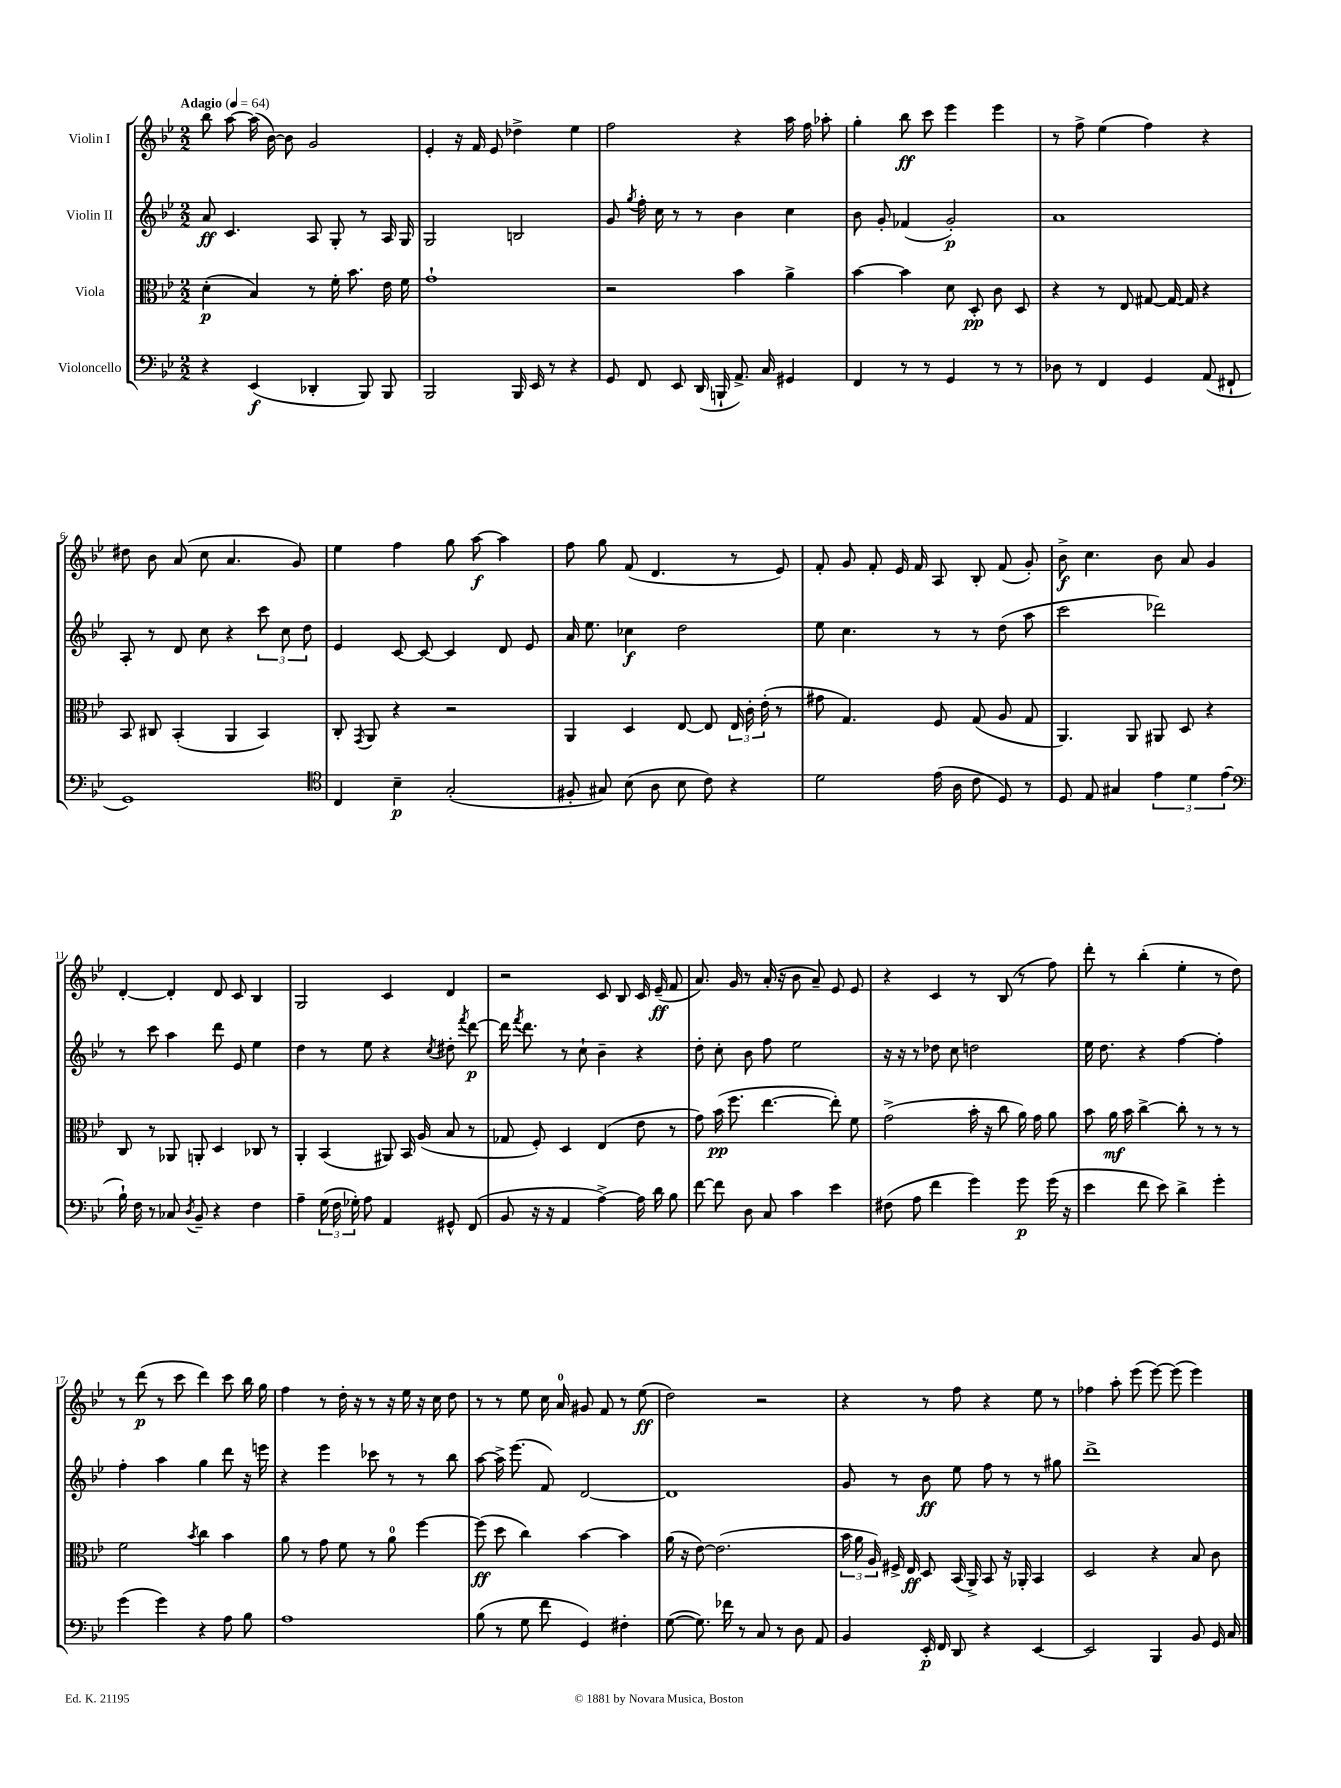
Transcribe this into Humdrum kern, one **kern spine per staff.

**kern	**kern	**kern	**kern
*staff4	*staff3	*staff2	*staff1
*clefF4	*clefC3	*clefG2	*clefG2
*k[b-e-]	*k[b-e-]	*k[b-e-]	*k[b-e-]
*M2/2	*M2/2	*M2/2	*M2/2
*MM64	*MM64	*MM64	*MM64
4r	(4d'	8a	8bb-
.	.	4.c	[8aa
(4EE-	4B-)	.	(16aa]
.	.	.	[16b-)
.	.	.	8b-]
4DD-'	8r	8A	2g
.	16f'	8G'	.
.	8.b-	.	.
8BBB-)	.	8r	.
8BBB-	16e-	16A	.
.	16f	16G	.
=	=	=	=
2BBB-	1g`	2G	4e-'
.	.	.	16r
.	.	.	16f
.	.	.	8e-
16BBB-	.	2B	4dd-^
16EE-	.	.	.
8r	.	.	.
4r	.	.	4ee-
=	=	=	=
8GG	2r	8g	2ff
.	.	8qgg	.
8FF	.	16ff'	.
.	.	16cc	.
8EE-	.	8r	.
(16DD	.	8r	.
16BBB`	.	.	.
8.AA^)	4b-	4b-	4r
16C	.	.	.
4GG#	4a^	4cc	16aa
.	.	.	16ff
.	.	.	8aa-'
=	=	=	=
4FF	[4b-	8b-	4gg'
.	.	8g'	.
8r	4b-]	(4f-	8bb-
8r	.	.	8ccc
4GG	8d	2g')	4eee-
.	8D'	.	.
8r	8c	.	4eee-
8r	8D	.	.
=	=	=	=
8D-	4r	1a	8r
8r	.	.	8ff^
4FF	8r	.	(4ee-
.	8E-	.	.
4GG	[8G#	.	4ff)
.	16G#_	.	.
.	16G#]	.	.
(8AA	4r	.	4r
8FF#`	.	.	.
=	=	=	=
1GG)	8BB-	8A'	8dd#
.	8C#	8r	8b-
.	(4BB-'	8d	(8a
.	.	8cc	8cc
.	4AA	4r	4.a
.	4BB-)	12ccc	.
.	.	12cc	.
.	.	.	8g)
.	.	12dd	.
=	=	=	=
*clefC4	*	*	*
4C	8C'	4e-	4ee-
.	8qGG	.	.
.	8AA	.	.
4B-~	4r	[8c	4ff
.	.	8c_	.
(2G'	2r	4c]	8gg
.	.	.	[8aa
.	.	8d	4aa]
.	.	8e-	.
=	=	=	=
8F#'	4AA	16a	8ff
.	.	8.ee-	.
8G#)	.	.	8gg
(8B-	4D	4cc-	(8f
8A	.	.	4.d
8B-	[8E-	2dd	.
8c)	8E-]	.	.
4r	24E-	.	8r
.	24c'	.	.
.	(24e-'	.	.
.	8r	.	8e-)
=	=	=	=
2d	8g#	8ee-	8f'
.	4.G)	4.cc	8g
.	.	.	8f'
.	.	.	16e-
.	.	.	16f
(16e-	8F	8r	8A
16A	.	.	.
8c	(8G	8r	8B-'
8D)	8A	(8dd	(8f
8r	8G	8aa	8g')
=	=	=	=
8D	4.AA)	2ccc	8b-^
8E-	.	.	4.cc
4G#	.	.	.
.	8AA	.	.
6e-	8AA#	2ddd-)	8b-
.	8D	.	8a
6d	.	.	.
.	4r	.	4g
(6e-	.	.	.
=	=	=	=
*clefF4	*	*	*
16B-`)	8C	8r	[4d'
16F	.	.	.
8r	8r	8ccc	.
8C-	8AA-	4aa	4d']
8qD	.	.	.
8BB-~	8AA'	.	.
4r	4D	8ddd	8d
.	.	8e-	8c
4F	8C-	4ee-	4B-
.	8r	.	.
=	=	=	=
4A~	4AA'	4dd	2G
(24G	(4BB-	8r	.
24F	.	.	.
24G-')	.	.	.
8A	.	8ee-	.
4AA	8AA#)	4r	4c
.	16BB-	.	.
.	(16A	.	.
.	.	8qcc	.
8GG#^^	8B-	8dd#'	4d
.	.	8qfff	.
(8FF	8r	[8ddd	.
=	=	=	=
8BB-	8G-	16ddd]	2r
.	.	8qfff	.
.	.	8.ddd	.
16r	8F')	.	.
16r	.	.	.
4AA	4D	8r	.
.	.	8cc`	.
[4A^)	(4E-	4b-~	8c
.	.	.	8B-
16A]	8e-	4r	16c
16d	.	.	(16e-~
8B-	8r	.	8f
=	=	=	=
[8f	8g)	8dd'	8.a)
8f]	(16b-	8cc'	.
.	8.ff	.	16g
8D	.	8b-	8r
8C	[4.ee-	8ff	(16a'
.	.	.	16r
4c	.	2ee-	8b-
.	.	.	8a~)
4e-	8ee-'])	.	8e-
.	8f	.	8e-
=	=	=	=
(8F#	(2g^	16r	4r
.	.	16r	.
8A	.	8r	.
4f	.	8dd-	4c
.	.	8cc	.
4g)	16b-'	2dd	8r
.	16r	.	.
.	8cc	.	(8B-
8g	16a)	.	8r
.	16g	.	.
(16g	8a	.	8ff)
16r	.	.	.
=	=	=	=
4e-	8b-	16ee-	8ddd'
.	.	8.dd	.
.	16a	.	8r
.	16b-	.	.
8f	[4cc^	4r	(4bb-'
8e-)	.	.	.
4d^	8cc']	[4ff	4ee-'
.	8r	.	.
4g'	8r	4ff']	8r
.	8r	.	8dd)
=	=	=	=
(4g	2f	4ff'	8r
.	.	.	(8ddd
4g)	.	4aa	8r
.	.	.	8ccc
.	8qb-	.	.
4r	4cc	4gg	4ddd)
8A	4b-	8ddd	8ccc
8B-	.	16r	16bb-
.	.	16eee	16gg
=	=	=	=
1A	8a	4r	4ff
.	8r	.	.
.	8g	4eee-	8r
.	8f	.	16dd'
.	.	.	16r
.	8r	8ccc-	8r
.	8a	8r	16r
.	.	.	16ee-
.	[4ff	8r	16r
.	.	.	16cc
.	.	8bb-	8dd
=	=	=	=
(8B-	(8ff]	[8aa	8r
8r	8dd	16aa^]	8r
.	.	(8.eee-	.
8G	4cc)	.	8ee-
8f	.	8f)	16cc
.	.	.	16a
4GG)	[4b-	[2d	8g#
.	.	.	8f
4F#'	4b-]	.	8r
.	.	.	(8ee-
=	=	=	=
([8G	(16a	1d]	2dd)
.	16r	.	.
8.G])	[8e-)	.	.
.	(2.e-]	.	.
16f-	.	.	.
8r	.	.	.
8C	.	.	2r
8r	.	.	.
8D	.	.	.
8AA	.	.	.
=	=	=	=
4BB-	24b-	8g	4r
.	24a	.	.
.	24A)	.	.
.	16F#^	8r	.
.	16E-	.	.
16EE-'	8D	8b-	8r
16FF	.	.	.
8DD	(16BB-	8ee-	8ff
.	16AA^)	.	.
4r	8BB-	8ff	4r
.	16r	8r	.
.	16AA-'	.	.
[4EE-	4BB-	8r	8ee-
.	.	8gg#	8r
=	=	=	=
2EE-]	2D	1ddd^	4ff-
.	.	.	8aa'
.	.	.	(8eee-
4BBB-	4r	.	[8eee-)
.	.	.	(8eee-]
8BB-	8B-	.	4eee-)
16GG	8c	.	.
16C	.	.	.
==	==	==	==
*-	*-	*-	*-
